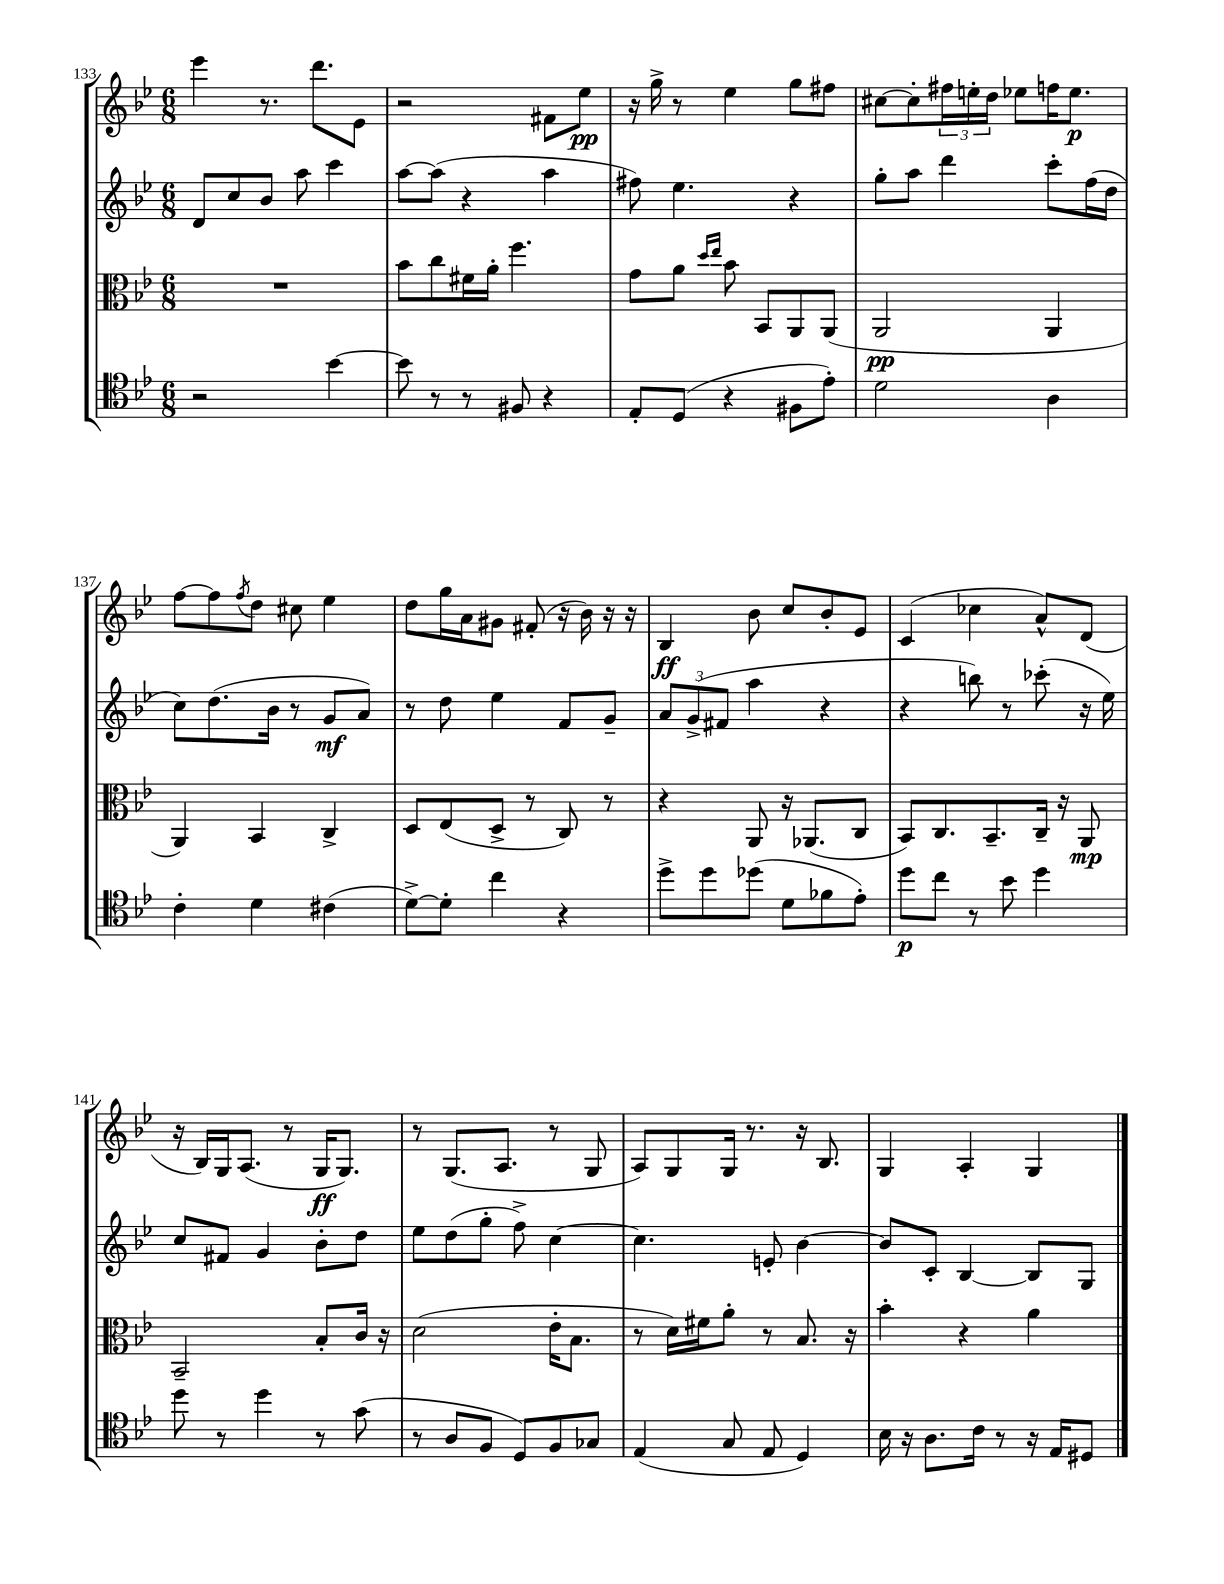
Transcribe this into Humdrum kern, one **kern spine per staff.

**kern	**kern	**kern	**kern
*staff4	*staff3	*staff2	*staff1
*clefC4	*clefC3	*clefG2	*clefG2
*k[b-e-]	*k[b-e-]	*k[b-e-]	*k[b-e-]
*M6/8	*M6/8	*M6/8	*M6/8
2r	2.r	8d	4eee-
.	.	8cc	.
.	.	8b-	8.r
.	.	8aa	.
.	.	.	8.ddd
[4b-	.	4ccc	.
.	.	.	8e-
=	=	=	=
8b-]	8b-	[8aa	2r
8r	8cc	(8aa]	.
8r	16f#	4r	.
.	16a'	.	.
8F#	4.ff	.	.
4r	.	4aa	8f#
.	.	.	8ee-
=	=	=	=
8E-'	8g	8ff#)	16r
.	.	.	16gg^
(8D	8a	4.ee-	8r
.	16qqdd	.	.
.	16qqee-	.	.
4r	8b-	.	4ee-
.	8BB-	.	.
8F#	8AA	4r	8gg
8e-')	(8AA	.	8ff#
=	=	=	=
2d	2AA	8gg'	[8cc#
.	.	8aa	8cc#']
.	.	4ddd	24ff#
.	.	.	24ee'
.	.	.	24dd
.	.	.	8ee-
4A	4AA	8ccc'	16ff
.	.	.	8.ee-
.	.	(16ff	.
.	.	16dd	.
=	=	=	=
4c'	4AA)	8cc)	[8ff
.	.	(8.dd	8ff]
.	.	.	8qff
4d	4BB-	.	8dd
.	.	16b-	.
.	.	8r	8cc#
(4c#	4C^	8g	4ee-
.	.	8a)	.
=	=	=	=
[8d^)	8D	8r	8dd
8d']	(8E-	8dd	16gg
.	.	.	16a
4cc	8D^	4ee-	8g#
.	8r	.	(8f#'
4r	8C)	8f	16r
.	.	.	16b-)
.	8r	8g~	16r
.	.	.	16r
=	=	=	=
8dd^	4r	12a	4B-
.	.	(12g^	.
8dd	.	.	.
.	.	12f#	.
(8dd-	8AA	4aa	8b-
8d	16r	.	8cc
.	(8.AA-	.	.
8f-	.	4r	8b-'
8e-')	8C	.	8e-
=	=	=	=
8dd	8BB-)	4r	(4c
8cc	8.C	.	.
8r	.	8bb)	4cc-
.	8.BB-~	.	.
8b-	.	8r	.
4dd	16C~	(8ccc-'	8a^^)
.	16r	.	.
.	8AA	16r	(8d
.	.	16ee-)	.
=	=	=	=
8dd	2BB-~	8cc	16r
.	.	.	16B-)
8r	.	8f#	16G
.	.	.	(8.A
4dd	.	4g	.
.	.	.	8r
8r	8B-'	8b-'	16G
.	.	.	8.G)
(8g	16c	8dd	.
.	16r	.	.
=	=	=	=
8r	(2d	8ee-	8r
8A	.	(8dd	(8.G
8F	.	8gg'	.
.	.	.	8.A
8D)	.	8ff^)	.
8F	16e-'	[4cc	8r
.	8.B-	.	.
8G-	.	.	8G
=	=	=	=
(4E-	8r	4.cc]	8A)
.	16d)	.	8G
.	16f#	.	.
8G	8a'	.	16G
.	.	.	8.r
8E-	8r	8e'	.
4D)	8.B-	[4b-	16r
.	.	.	8.B-
.	16r	.	.
=	=	=	=
16B-	4b-'	8b-]	4G
16r	.	.	.
8.A	.	8c'	.
.	4r	[4B-	4A'
16c	.	.	.
8r	.	.	.
16r	4a	8B-]	4G
16E-	.	.	.
8D#	.	8G	.
==	==	==	==
*-	*-	*-	*-
